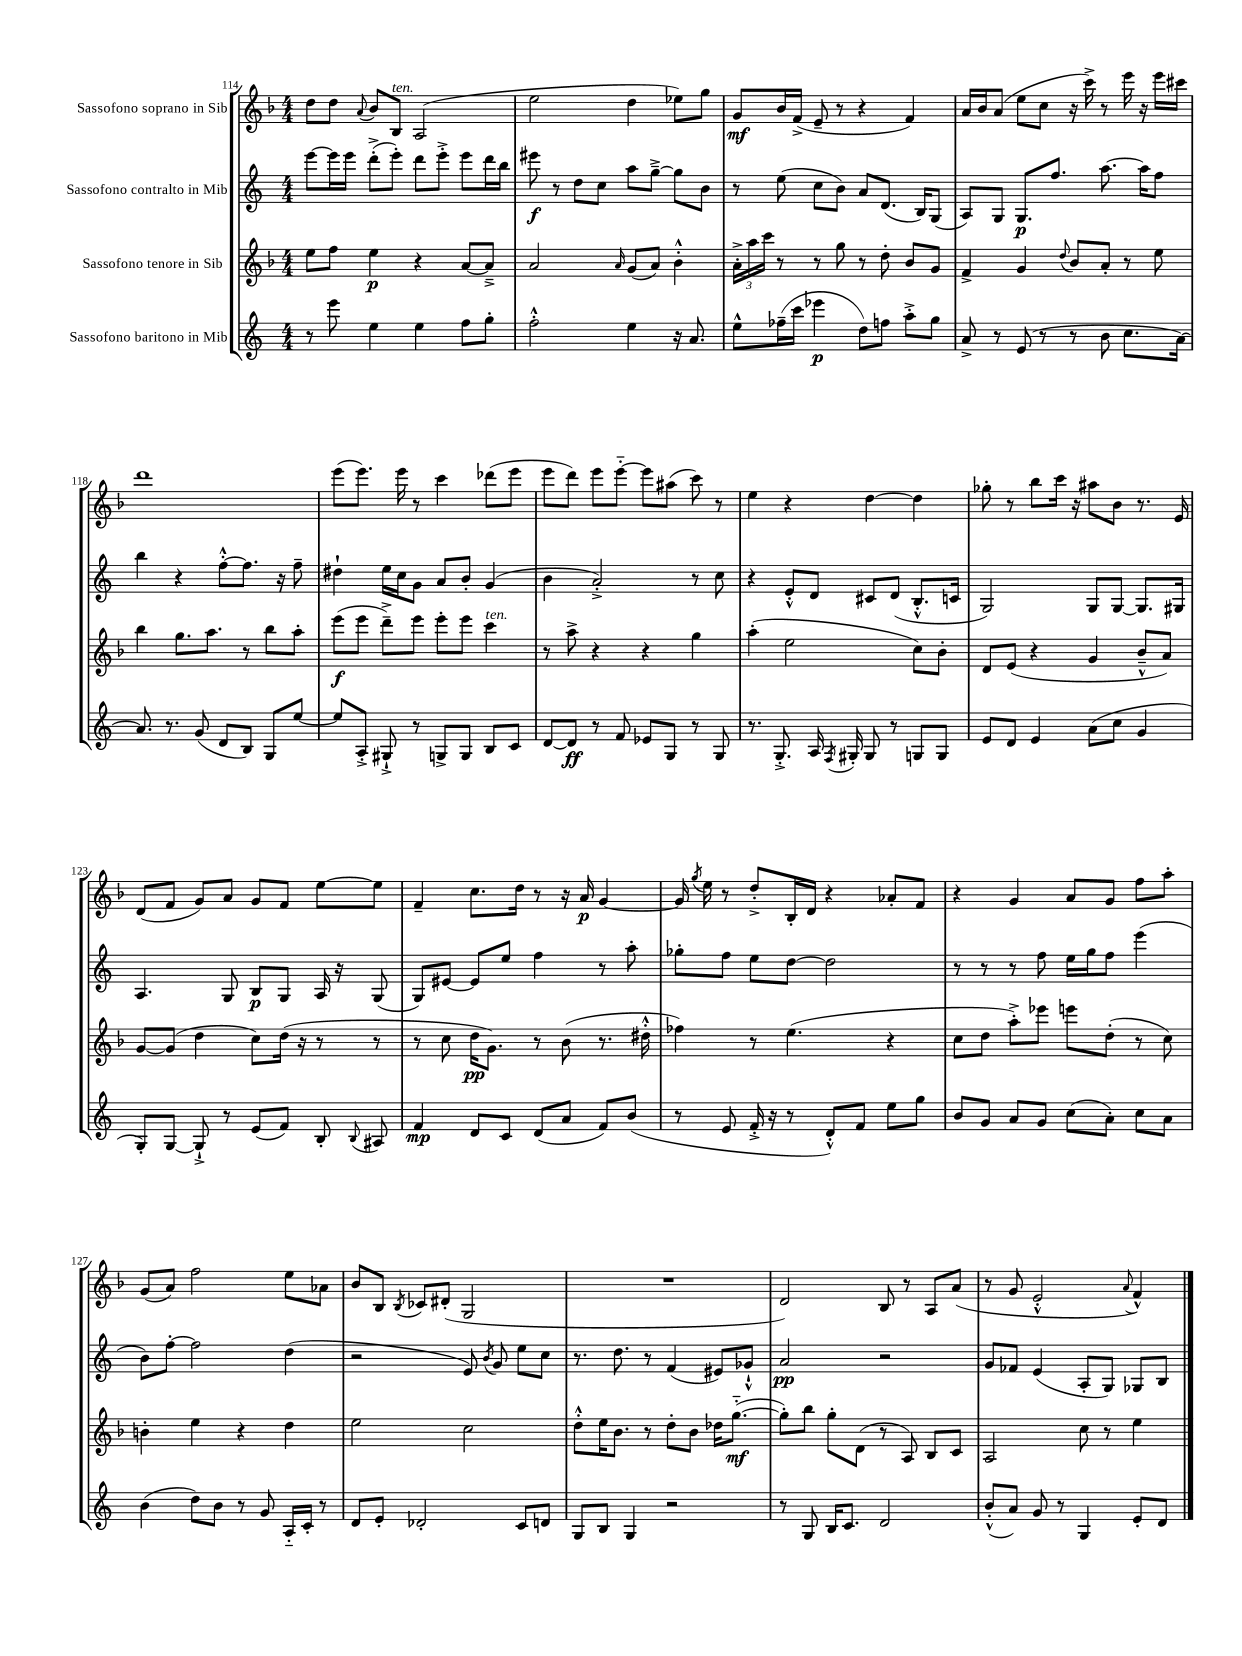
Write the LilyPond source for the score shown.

<<
\new StaffGroup <<
\new Staff = "s0" \with { instrumentName = "Sassofono soprano in Sib" } {
    \clef treble \key f \major \numericTimeSignature \time 4/4
    \autoBeamOff d''8[ d''8] \appoggiatura { a'8 } bes'8[ bes8]^\markup { \italic "ten." } a2( |
    e''2 d''4 ees''8[) g''8] |
    g'8[\mf bes'16 f'16]->( e'8-- r8 r4 f'4) |
    a'16[ bes'16 a'8]( e''8[ c''8] r16 c'''16->) r8 e'''16 r16 e'''16[ cis'''16] |
    d'''1 |
    e'''8[( e'''8.]) e'''16 r8 c'''4 des'''8[( e'''8] |
    e'''8[ d'''8]) e'''8[ e'''8]~-_ e'''8[ ais''8]( c'''8) r8 |
    e''4 r4 d''4~ d''4 |
    ges''8-. r8 bes''8[ c'''16] r16 ais''8[ bes'8] r8. e'16 |
    d'8[( f'8] g'8[) a'8] g'8[ f'8] e''8[~ e''8] |
    f'4-- c''8.[ d''16] r8 r16 a'16\p g'4~ |
    g'16 \acciaccatura { g''8 } e''16 r8 d''8[-.-> bes16-. d'16] r4 aes'8[-. f'8] |
    r4 g'4 a'8[ g'8] f''8[ a''8]-. |
    g'8[( a'8]) f''2 e''8[ aes'8] |
    bes'8[ bes8] \acciaccatura { bes8 } ces'8[ dis'8]-.( g2 |
    R1 |
    d'2) bes8 r8 a8[ a'8]( |
    r8 g'8 e'2-.-^ \appoggiatura { a'8 } f'4-^) \bar "|." |
}
\new Staff = "s1" \with { instrumentName = "Sassofono contralto in Mib" } {
    \clef treble \key c \major \numericTimeSignature \time 4/4
    \autoBeamOff e'''8[~ e'''16 e'''16] d'''8[-.->( e'''8]-.) d'''8[ e'''8]-.-> e'''8[ d'''16 b''16] |
    eis'''8\f r8 d''8[ c''8] a''8[ g''8]~---> g''8[ b'8] |
    r8 e''8( c''8[ b'8]) a'8[ d'8.]( b16[) g8]( |
    a8[) g8] g8.[\p f''8.] a''8.~ a''16[ f''8] |
    b''4 r4 f''8[~-.-^ f''8.] r16 f''8-- |
    dis''4-! e''16[ c''16 g'8] a'8[ b'8]-. g'4( |
    b'4 a'2-.->) r8 c''8 |
    r4 e'8[-.-^ d'8] cis'8[ d'8]( b8.[-.-^ c'16] |
    g2) g8[ g8]~ g8.[ gis16] |
    a4. g8 b8[\p g8] a16 r16 g8( |
    g8[) eis'8]~ eis'8[ e''8] f''4 r8 a''8-. |
    ges''8[-. f''8] e''8[ d''8]~ d''2 |
    r8 r8 r8 f''8 e''16[ g''16 f''8] e'''4( |
    b'8[) f''8]~-. f''2 d''4( |
    r2 e'8) \acciaccatura { b'8 } g'8 e''8[ c''8] |
    r8. d''8. r8 f'4( eis'8[) ges'8]-!-^ |
    a'2\pp r2 |
    g'8[ fes'8] e'4( a8[-. g8]) ges8[ b8] \bar "|." |
}
\new Staff = "s2" \with { instrumentName = "Sassofono tenore in Sib" } {
    \clef treble \key f \major \numericTimeSignature \time 4/4
    \autoBeamOff e''8[ f''8] e''4\p r4 a'8[~ a'8]---> |
    a'2 \grace { a'16 } g'8[( a'8]) bes'4-.-^ |
    \tuplet 3/2 { a'16[-.-> a''16 c'''16] } r8 r8 g''8 r8 d''8-. bes'8[ g'8] |
    f'4-> g'4 \appoggiatura { d''8 } bes'8[ a'8]-. r8 e''8 |
    bes''4 g''8.[ a''8.] r8 bes''8[ a''8]-. |
    e'''8[\f( e'''8] d'''8[--->) e'''8] e'''8[-. e'''8] c'''4^\markup { \italic "ten." } |
    r8 a''8-> r4 r4 g''4 |
    a''4-.( e''2 c''8[) bes'8]-. |
    d'8[ e'8]( r4 g'4 bes'8[---^ a'8]) |
    g'8[~ g'8]( d''4 c''8[) d''16]( r16 r8 r8 |
    r8 c''8 d''16[\pp g'8.]) r8 bes'8( r8. dis''16-.-^ |
    fes''4) r8 e''4.( r4 |
    c''8[ d''8] a''8[-.->) ees'''8] e'''8[ d''8]-.( r8 c''8) |
    b'4-. e''4 r4 d''4 |
    e''2 c''2 |
    d''8[-.-^ e''16 bes'8.] r8 d''8[-. bes'8] des''16[ g''8.]~-_\mf( |
    g''8[-.) bes''8] g''8[-. d'8]( r8 a8) bes8[ c'8] |
    a2 c''8 r8 e''4 \bar "|." |
}
\new Staff = "s3" \with { instrumentName = "Sassofono baritono in Mib" } {
    \clef treble \key c \major \numericTimeSignature \time 4/4
    \autoBeamOff r8 e'''8 e''4 e''4 f''8[ g''8]-. |
    f''2-.-^ e''4 r16 a'8. |
    e''8[-^ fes''16--( c'''16] ees'''4\p d''8[) f''8] a''8[-.-> g''8] |
    a'8-> r8 e'8( r8 r8 b'8 c''8.[ a'16]~) |
    a'8. r8. g'8( d'8[ b8]) g8[ e''8]~ |
    e''8[ a8]-.-> gis8-!-> r8 g8[-> g8] b8[ c'8] |
    d'8[~ d'8]\ff r8 f'8 ees'8[ g8] r8 g8 |
    r8. g8.-.-> a16 \acciaccatura { f8 } gis16-. gis8 r8 g8[ g8] |
    e'8[ d'8] e'4 a'8[( c''8] g'4 |
    g8[-.) g8]~ g8-!-> r8 e'8[( f'8]) b8-. \appoggiatura { b8 } ais8 |
    f'4\mp d'8[ c'8] d'8[( a'8] f'8[) b'8]( |
    r8 e'8 f'16-.-> r16 r8 d'8[-.-^) f'8] e''8[ g''8] |
    b'8[ g'8] a'8[ g'8] c''8[( a'8]-.) c''8[ a'8] |
    b'4( d''8[) b'8] r8 g'8 a16[-_ c'16]-. r8 |
    d'8[ e'8]-. des'2-. c'8[ d'8] |
    g8[ b8] g4 r2 |
    r8 g8 b16[ c'8.] d'2 |
    b'8[-.-^( a'8]) g'8 r8 g4 e'8[-. d'8] \bar "|." |
}
>>
>>
\layout { \context { \Score currentBarNumber = #114 } }
